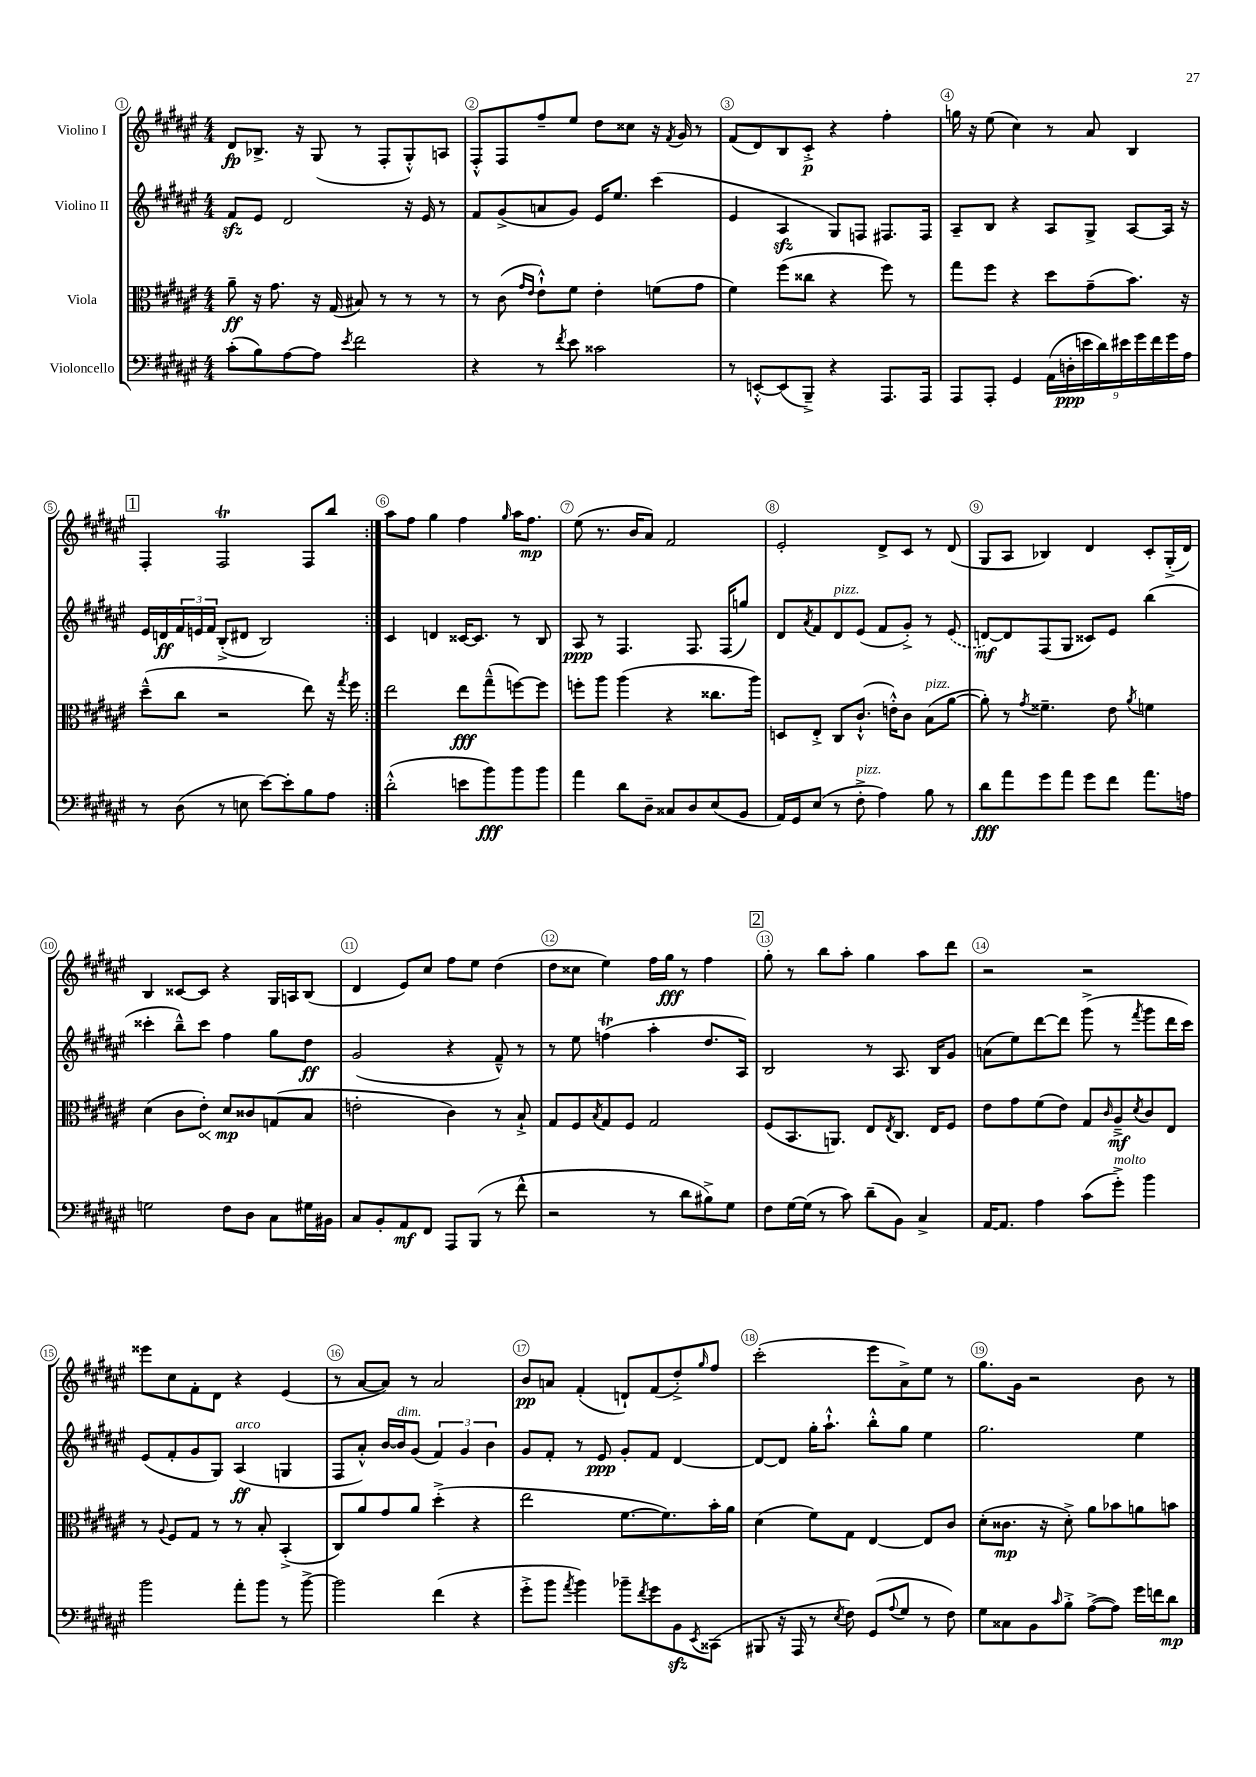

**kern	**kern	**kern	**kern
*staff4	*staff3	*staff2	*staff1
*clefF4	*clefC3	*clefG2	*clefG2
*k[f#c#g#d#a#e#]	*k[f#c#g#d#a#e#]	*k[f#c#g#d#a#e#]	*k[f#c#g#d#a#e#]
*M4/4	*M4/4	*M4/4	*M4/4
(8c#'\L	8a#~\	8f#/L	8d#/L
8B\)	16r	8e#/J	8.B-^/J
.	8.g#\	.	.
[8A#\	.	2d#/	.
.	.	.	16r
8A#\]J	16r	.	(8G#/
.	(16G#/	.	.
8qe#/	.	.	.
2f#\	8B#/)	.	8r
.	8r	.	8F#'/L
.	8r	16r	8G#'^^/)
.	.	16e#/	.
.	8r	8r	8A/J
=	=	=	=
4r	8r	8f#/L	8F#'^^/L
.	(8c#\	(8g#^/	8F#/
.	16qqg#/LL	.	.
.	16qqe#/JJ	.	.
8r	8e#`^^\L)	8a/	8ff#~/
8qf#/	.	.	.
8e#\	8f#\J	8g#/J)	8ee#/J
2c##\	4e#'\	16e#/LK	8dd#\L
.	.	8.ee#/J	.
.	.	.	8cc##\J
.	(8f\L	(4ccc#\	16r
.	.	.	8qf#/
.	.	.	16g#/
.	8g#\J	.	8r
=	=	=	=
8r	4f#\)	4e#/	(8f#/L
[8EE'^^/L	.	.	8d#/)
(8EE/]	(8ff#\L	4A#/	8B/
8BBB~^/J)	8cc##\J	.	8c#'^/J
4r	4r	8G#/L)	4r
.	.	8F/J	.
8.AAA#/L	8ff#\)	8.F#/L	4ff#'\
.	8r	.	.
16AAA#/Jk	.	16F#/Jk	.
=	=	=	=
8AAA#/L	8gg#\L	8A#~/L	16gg\
.	.	.	16r
8AAA#'/J	8ff#\J	8B/J	(8ee#\
4GG#/	4r	4r	4cc#\)
(18AA#\LL	8dd#\L	8A#/L	8r
18D'\	.	.	.
18e\	.	.	.
.	(8g#~\	8G#^/J	8a#/
18d#\)	.	.	.
18e#\	.	.	.
.	8.b\J)	[8A#/L	4B/
18g#\	.	.	.
18f#\	.	.	.
.	.	16A#/]Jk	.
18g#\	.	.	.
.	16r	16r	.
18A#\JJ	.	.	.
=	=	=	=
8r	(8dd#~^^\L	16e#/LL	4F#'/
.	.	16d/	.
(8D#\	8cc#\J	24f#/	.
.	.	24e/	.
.	.	24f#/JJ	.
8r	2r	(8B'^/L	2F#/
8E\	.	8d#/J	.
[8e#\L)	.	2B/)	.
8e#'\]	.	.	.
8B\	8ee#\)	.	8F#/L
8A#\J	16r	.	8bb/J
.	8qgg#/	.	.
.	16ff#\	.	.
=:|!	=:|!	=:|!	=:|!
(2d#'^^\	2ee#\	4c#/	8aa#\L
.	.	.	8ff#\J
.	.	4d/	4gg#\
8e\L	8ee#\L	[16c##/LK	4ff#\
.	.	8.c##/]J	.
8b\)	(8gg#~^^\	.	.
.	.	.	16qqgg#/
8b\	[8ff\)	8r	16aa#\LK
.	.	.	8.ff#\J
8b\J	8ff\]J	8B/	.
=	=	=	=
4a#\	8ff'\L	8A#/	(8ee#\
.	8aa#\J	8r	8.r
8d#\L	(4aa#\	4.F#/	.
.	.	.	16b/LK
8D#~\J	.	.	8a#/J)
8C##/L	4r	.	2f#/
8D#/	.	8.F#/	.
(8E#/	8.cc##\L	.	.
.	.	(16F#/LK	.
8BB/J	.	8gg/J)	.
.	16aa#\Jk)	.	.
=	=	=	=
16AA#/LL)	8D/L	8d#/L	2e#'/
16GG#/J	.	.	.
.	.	8qa#/	.
(8E#/J	8E#'^/J	8f#/	.
8r	8C#/L	8d#/	.
8F#'^\	(8.c#`^^/J	(8e#/J	.
4A#\)	.	8f#/L	8d#^/L
.	16e'^^\LK)	.	.
.	8c#\J	8g#'^/J)	8c#/J
8B\	(8B\L	8r	8r
8r	[8a#\J	(8e#/	(8d#/
=	=	=	=
8d#\L	8a#'\])	[8d/L)	8G#/L
8a#\	8r	8d/]	8A#/J
.	8qg#/	.	.
8g#\	4.f##~\	(8F#/	4B-/)
8a#\J	.	8G#/J	.
8g#\L	.	8c##/L)	4d#/
8f#\J	8e#\	8e#/J	.
.	8qa#/	.	.
8.a#\L	4f\	(4bb\	8c#'/L
.	.	.	(16G#'^/L
16A\Jk	.	.	16d#/JJ)
=	=	=	=
2G\	(4d#\	4ccc##'\	4B/
.	8c#\L	8bb~^^\L)	[8c##/L
.	8e#'\J)	8ccc##\J	8c##/]J
8F#\L	8d#/L	4ff#\	4r
8D#\J	8c##/	.	.
8C#\L	(8G/	8gg#\L	16G#/LL
.	.	.	16A/J
16G#\L	8B/J	8dd#\J	(8B/J
16BB#\JJ	.	.	.
=	=	=	=
8C#/L	2e'\	(2g#/	4d#/
8BB'/	.	.	.
8AA#/	.	.	8e#/L)
8FF#/J	.	.	8cc#/J
8AAA#/L	4c#\)	4r	8ff#\L
(8BBB/J	.	.	8ee#\J
8r	8r	8f#~^^/)	(4dd#\
8f#^^\	8B`^/	8r	.
=	=	=	=
2r	8G#/L	8r	8dd#\L
.	8F#/	8ee#\	8cc##\J
.	8qB/	.	.
.	8G#/	(4ff\	4ee#\)
.	8F#/J	.	.
8r	2G#/	4aa#'\	16ff#\LL
.	.	.	16gg#\JJ
8d#\L	.	.	8r
8B#^\)	.	8.dd#/L	4ff#\
8G#\J	.	.	.
.	.	16A#/Jk)	.
=	=	=	=
8F#\L	(8F#/L	2B/	8gg#'\
[16G#\L	8.BB/	.	8r
(16G#\]JJ	.	.	.
8r	.	.	8bb\L
.	8.AA/J)	.	.
8c#\)	.	.	8aa#'\J
(8d#~\L	8E#/L	8r	4gg#\
.	8qE#/	.	.
8BB\J)	8.C#/J	8.A#/	.
4C#^/	.	.	8aa#\L
.	16E#/LK	16B/LK	.
.	8F#/J	8g#/J	8ddd#\J
=	=	=	=
[16AA#/LK	8e#\L	(8a\L	2r
8.AA#/]J	.	.	.
.	8g#\	8ee#\)	.
4A#\	(8f#\	[8ddd#\	.
.	8e#\J)	8ddd#\]J	.
(8c#\L	8G#/L	(8ggg#^\	2r
.	16qqc#/	.	.
8g#'^\J)	8A#~^/	8r	.
.	8qd#/	8qfff#/	.
4b\	8c#/	8ggg#\L	.
.	8E#/J	16ddd#\L	.
.	.	16ccc#\JJ)	.
=	=	=	=
2b\	8r	(8e#/L	8eee##\L
.	8qqA#/	.	.
.	8F#/L	8f#'/	8cc#\
.	8G#/J	8g#/	8f#'\
.	8r	8G#/J)	8d#\J
8a#'\L	8r	(4A#/	4r
8b\J	8B'/	.	.
8r	(4BB'^/	4G/	(4e#/
[8b^\	.	.	.
=	=	=	=
2b\]	8C#/L)	8F#/L	8r
.	8a#/	8a#'^^/J)	[8a#/L
.	8g#/	[16b/LL	8a#/]J)
.	.	16b/]J	.
.	8a#/J	(8g#/J	8r
(4f#\	(4dd#'^\	6f#/)	2a#/
.	.	6g#/	.
4r	4r	.	.
.	.	6b\	.
=	=	=	=
8g#'^\L	2ee#\	8g#/L	8b/L
8b\J	.	8f#'/J	8a/J
8qa#/	.	.	.
4b\)	.	8r	(4f#'/
.	.	8e#/	.
8b-~\L	[8.f#\L	8g#'/L	8d`/L)
8qf#/	.	.	.
8g#\	.	8f#/J	(8f#/
.	8.f#\])	.	.
8BB\	.	[4d#/	8dd#'^/)
8qEE#/	.	.	16qqgg#/
(8CC##\J	16b'\L	.	8ff#/J
.	16a#\JJ	.	.
=	=	=	=
8BBB#/	(4d#\	8d#/_L	(2ccc#'\
16r	.	8d#/]J	.
16AAA#/	.	.	.
8r	8f#\L)	16gg#'\LK	.
.	.	8.aa#`^^\J	.
8qE#/	.	.	.
8F#\)	8G#\J	.	.
(8GG#/L	[4E#/	8bb'^^\L	8eee#\L
8qqA#/	.	.	.
8G#/J	.	8gg#\J	8a#^\)
8r	8E#/]L	4ee#\	8ee#\J
8F#\)	8c#/J	.	8r
=	=	=	=
8G#\L	(8d#'\L	2.gg#\	8.gg#\L
8C##\	8.c##\J	.	.
.	.	.	16g#\Jk
8BB\	.	.	2r
.	16r	.	.
16qqc#/	.	.	.
8B'^\J	8d#'^\)	.	.
([8A#^\L	8a#\L	.	.
8A#\]J)	8b-\	.	.
16g#\LL	8a\	4ee#\	8b\
16f\J	.	.	.
8d#\J	8b\J	.	8r
==	==	==	==
*-	*-	*-	*-
